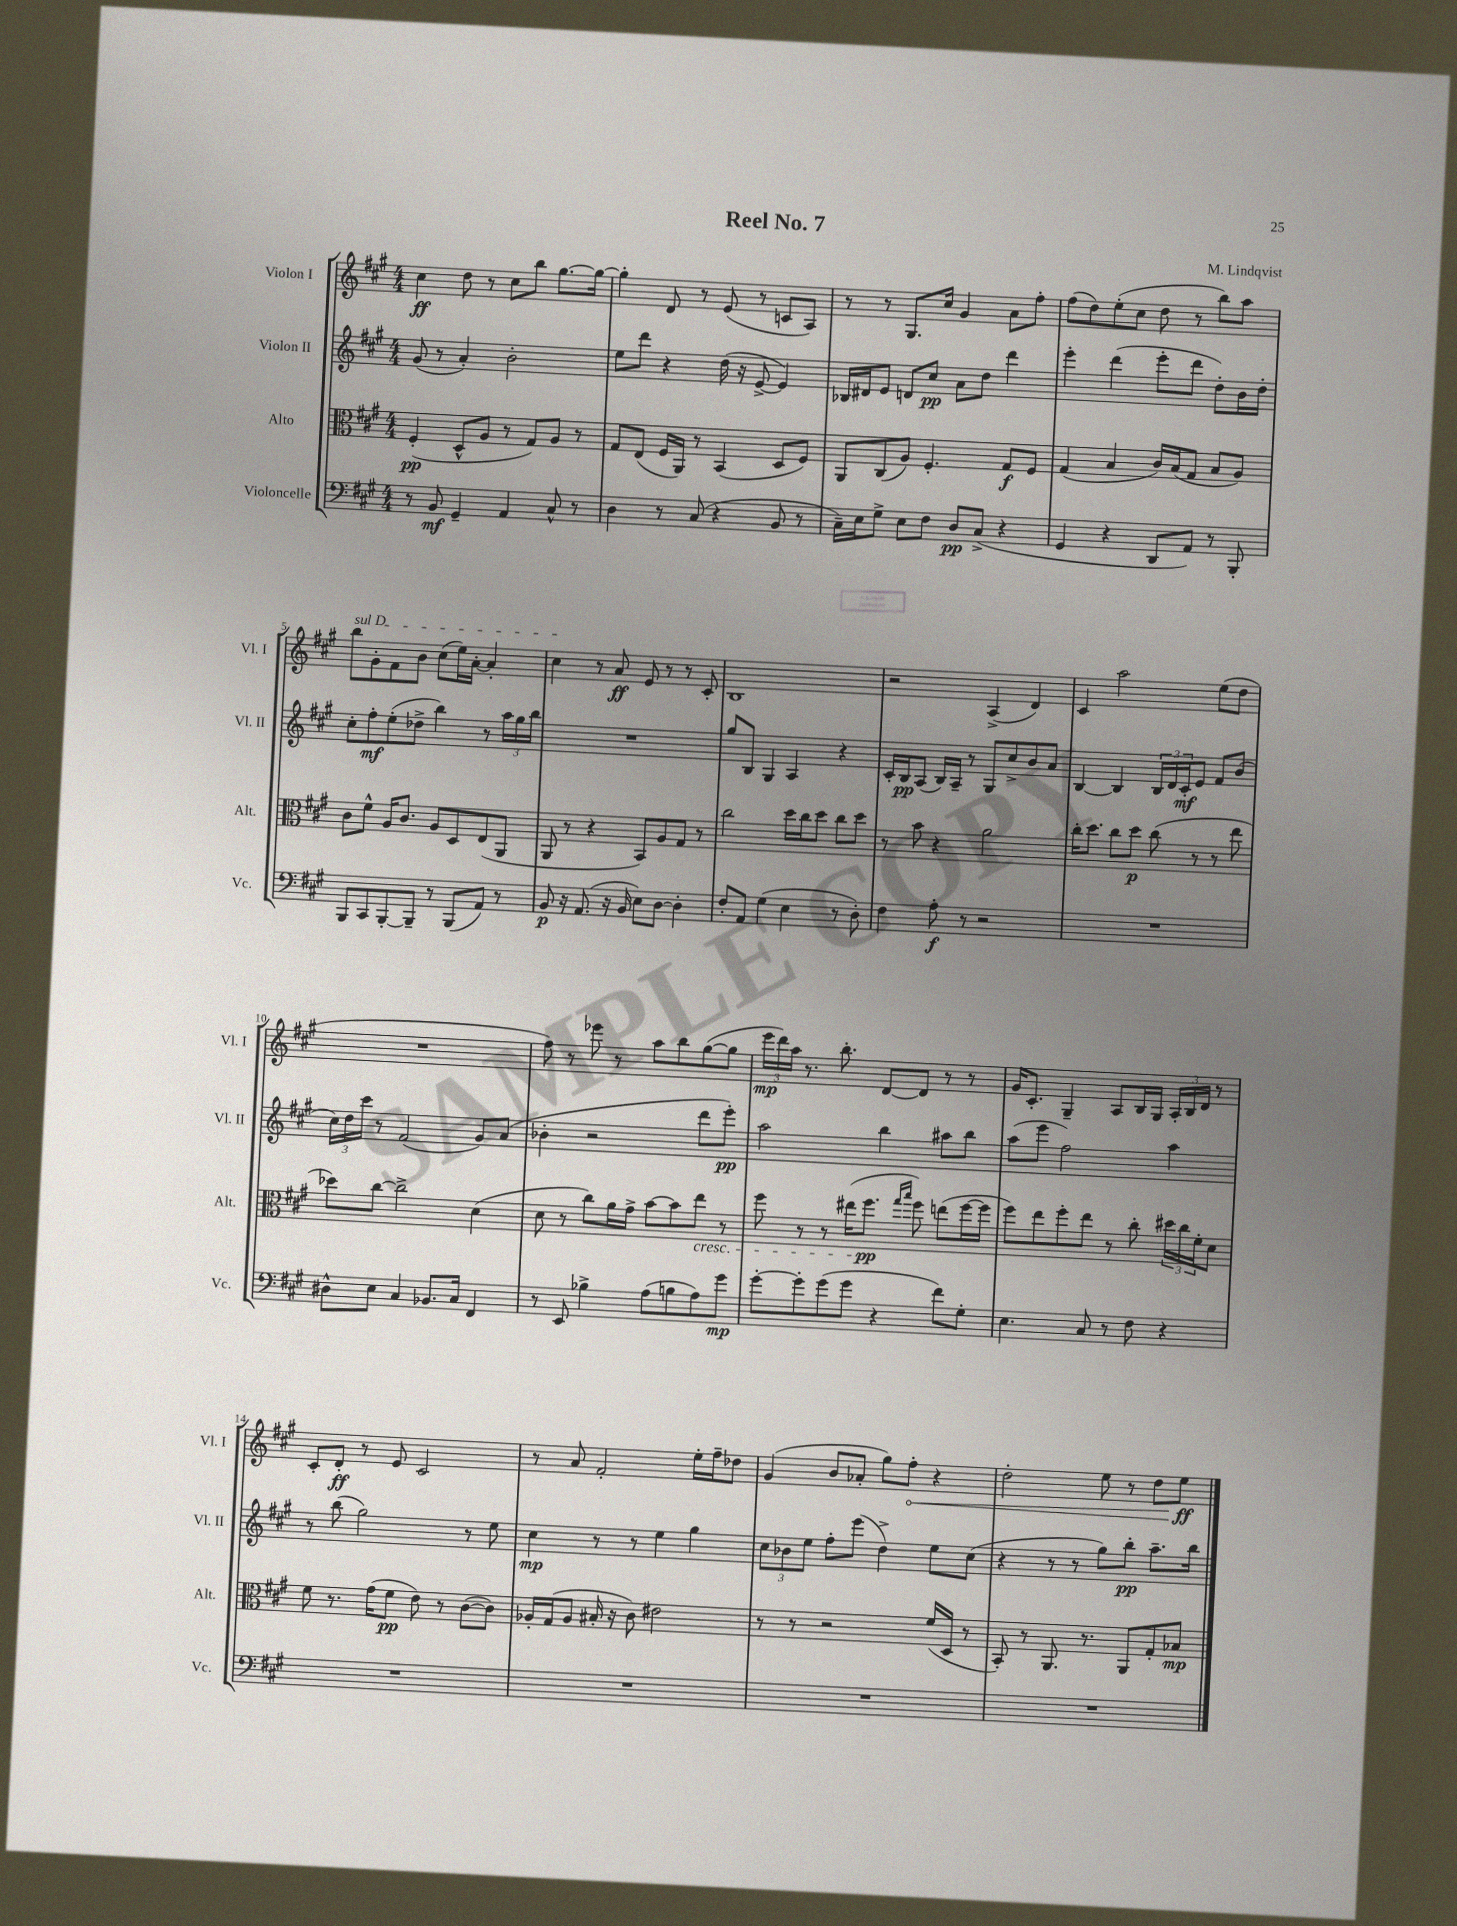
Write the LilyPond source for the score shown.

\header { title = "Reel No. 7" composer = "M. Lindqvist" }
<<
\new StaffGroup <<
\new Staff = "s0" \with { instrumentName = "Violon I" shortInstrumentName = "Vl. I" } {
    \clef treble \key a \major \numericTimeSignature \time 4/4
    cis''4\ff d''8 r8 cis''8 b''8 gis''8.~ gis''16~ |
    gis''4-. d'8 r8 e'8( r8 c'8 a8) |
    r8 r8 gis8. cis''16 gis'4 a'8 fis''8-. |
    fis''8( d''8) e''8-.( cis''8 d''8 r8 b''8) a''8 |
    \once \override TextSpanner.bound-details.left.text = \markup { \italic "sul D" } b''8\startTextSpan gis'8-. fis'8 b'8 cis''8( e''16) a'16~-. a'4-. |
    cis''4\stopTextSpan r8 a'8\ff e'8 r8 r8 cis'8-. |
    b1 |
    r2 a4->( d'4) |
    cis'4 a''2 e''8( d''8 |
    R1 |
    fis''8) r8 ees'''8 r8 a''8 b''8 gis''8~( gis''8 |
    \tuplet 3/2 { e'''16\mp d'''16) a''16 } r8. b''8.-. d'8~ d'8 r8 r8 |
    gis'16 cis'8.-. gis4-- a8 b16 gis16 \tuplet 3/2 { a16-. b16 d'16 } r8 |
    cis'8-. d'8-.\ff r8 e'8 cis'2 |
    r8 a'8 fis'2-. e''16-. fis''16-- des''8 |
    gis'4( b'8 aes'8-. gis''8) \once \override Hairpin.circled-tip = ##t fis''8-.\< r4 |
    d''2-. e''8 r8 d''8 e''8\ff\! \bar "|." |
}
\new Staff = "s1" \with { instrumentName = "Violon II" shortInstrumentName = "Vl. II" } {
    \clef treble \key a \major \numericTimeSignature \time 4/4
    gis'8( r8 a'4-.) b'2-. |
    e''8 d'''8 r4 d''16( r16 e'8~-> e'4) |
    bes16 dis'16 e'8 d'8 cis''8\pp a'8 d''8 d'''4 |
    e'''4-. d'''4( e'''8-. d'''8 d''8-.) b'16 d''16-. |
    cis''8-. fis''8-.\mf e''8-.( des''8-> b''4) r8 \tuplet 3/2 { a''16 gis''16 b''16 } |
    R1 |
    gis''8 b8 gis4 a4 r4 |
    cis'16-. b16\pp a8( b16) a16-- r8 gis8 cis''8-> b'8 a'8 |
    b4~ b4 \tuplet 3/2 { b16 d'16 cis'16-.\mf } e'8 fis'8 b'8( |
    \tuplet 3/2 { cis''16) d''16 cis'''16 } r8 fis'2( gis'8) a'8( |
    bes'4-. r2 d'''8 e'''8-.\pp) |
    a''2 b''4 ais''8 b''8 |
    a''8( e'''8 fis''2) a''4 |
    r8 b''8( gis''2) r8 e''8 |
    cis''4\mp r8 r8 e''4 gis''4 |
    \tuplet 3/2 { cis''8 bes'8 e''8 } fis''8-. e'''8( d''4->) e''8 cis''8( |
    r4 r8 r8 gis''8) b''8-.\pp a''8.-- b''16 \bar "|." |
}
\new Staff = "s2" \with { instrumentName = "Alto" shortInstrumentName = "Alt." } {
    \clef alto \key a \major \numericTimeSignature \time 4/4
    fis4-.\pp( d8-^ a8 r8 gis8) a8 r8 |
    gis8 e8( fis16 a,16) r8 b,4( d8 fis8) |
    a,8 cis8( a8) fis4.-. gis8\f fis8 |
    gis4( b4 cis'16) b16( gis8 b8 a8) |
    cis'8 fis'8-^ a16 cis'8. a8 d8 e8( a,8 |
    a,8 r8 r4 b,8) a8 gis8 r8 |
    cis''2 d''16 cis''16 d''8 cis''8 d''8 |
    r8 b'8 r4 a'2 |
    cis''16-. d''8. cis''8 d''8\p cis''8( r8 r8 e''8 |
    des''8) cis''8~ cis''2-> d'4( |
    d'8 r8 cis''8) a'16 gis'16-> b'8~ b'8 e''8\cresc r8 |
    fis''8 r8 r8 eis''16( fis''8.\pp\! \grace { gis''16 b''16 } fis''8) e''8( fis''16~ fis''16 |
    fis''8) e''8 fis''8-. e''8 r8 cis''8-. \tuplet 3/2 { dis''16 cis''16 fis'16-. } d'8 |
    fis'8 r8. gis'16( fis'8\pp e'8) r8 cis'8~( cis'8) |
    aes16-. gis16( aes8 bis16-. r16 cis'8) eis'2 |
    r8 r8 r2 fis'16( d16 r8 |
    b,8-.) r8 a,8. r8. a,8 gis8-. bes8\mp \bar "|." |
}
\new Staff = "s3" \with { instrumentName = "Violoncelle" shortInstrumentName = "Vc." } {
    \clef bass \key a \major \numericTimeSignature \time 4/4
    r8 b,8\mf gis,4-- a,4 cis8-^ r8 |
    d4 r8 cis8( r4 b,8 r8 |
    cis16--) e16 gis8-> e8 fis8 d8\pp cis8->( r4 |
    gis,4 r4 d,8 a,8) r8 b,,8-. |
    b,,8 cis,8 b,,8~-. b,,8-- r8 b,,8( a,8) r8 |
    b,8\p r16 a,8.( r16 b,16 e8) d8~ d4-. |
    fis8-. a,8 gis4( e4 r8 d8-.) |
    fis4 a8-.\f r8 r2 |
    R1 |
    dis8-^ e8 cis4 bes,8. cis16 fis,4 |
    r8 e,8 bes4-> a8( b8 a8) gis'8\mp |
    gis'8~-. gis'8-. gis'8( gis'8 r4 fis'8) gis8-. |
    e4. cis8 r8 fis8 r4 |
    R1 |
    R1 |
    R1 |
    R1 \bar "|." |
}
>>
>>
